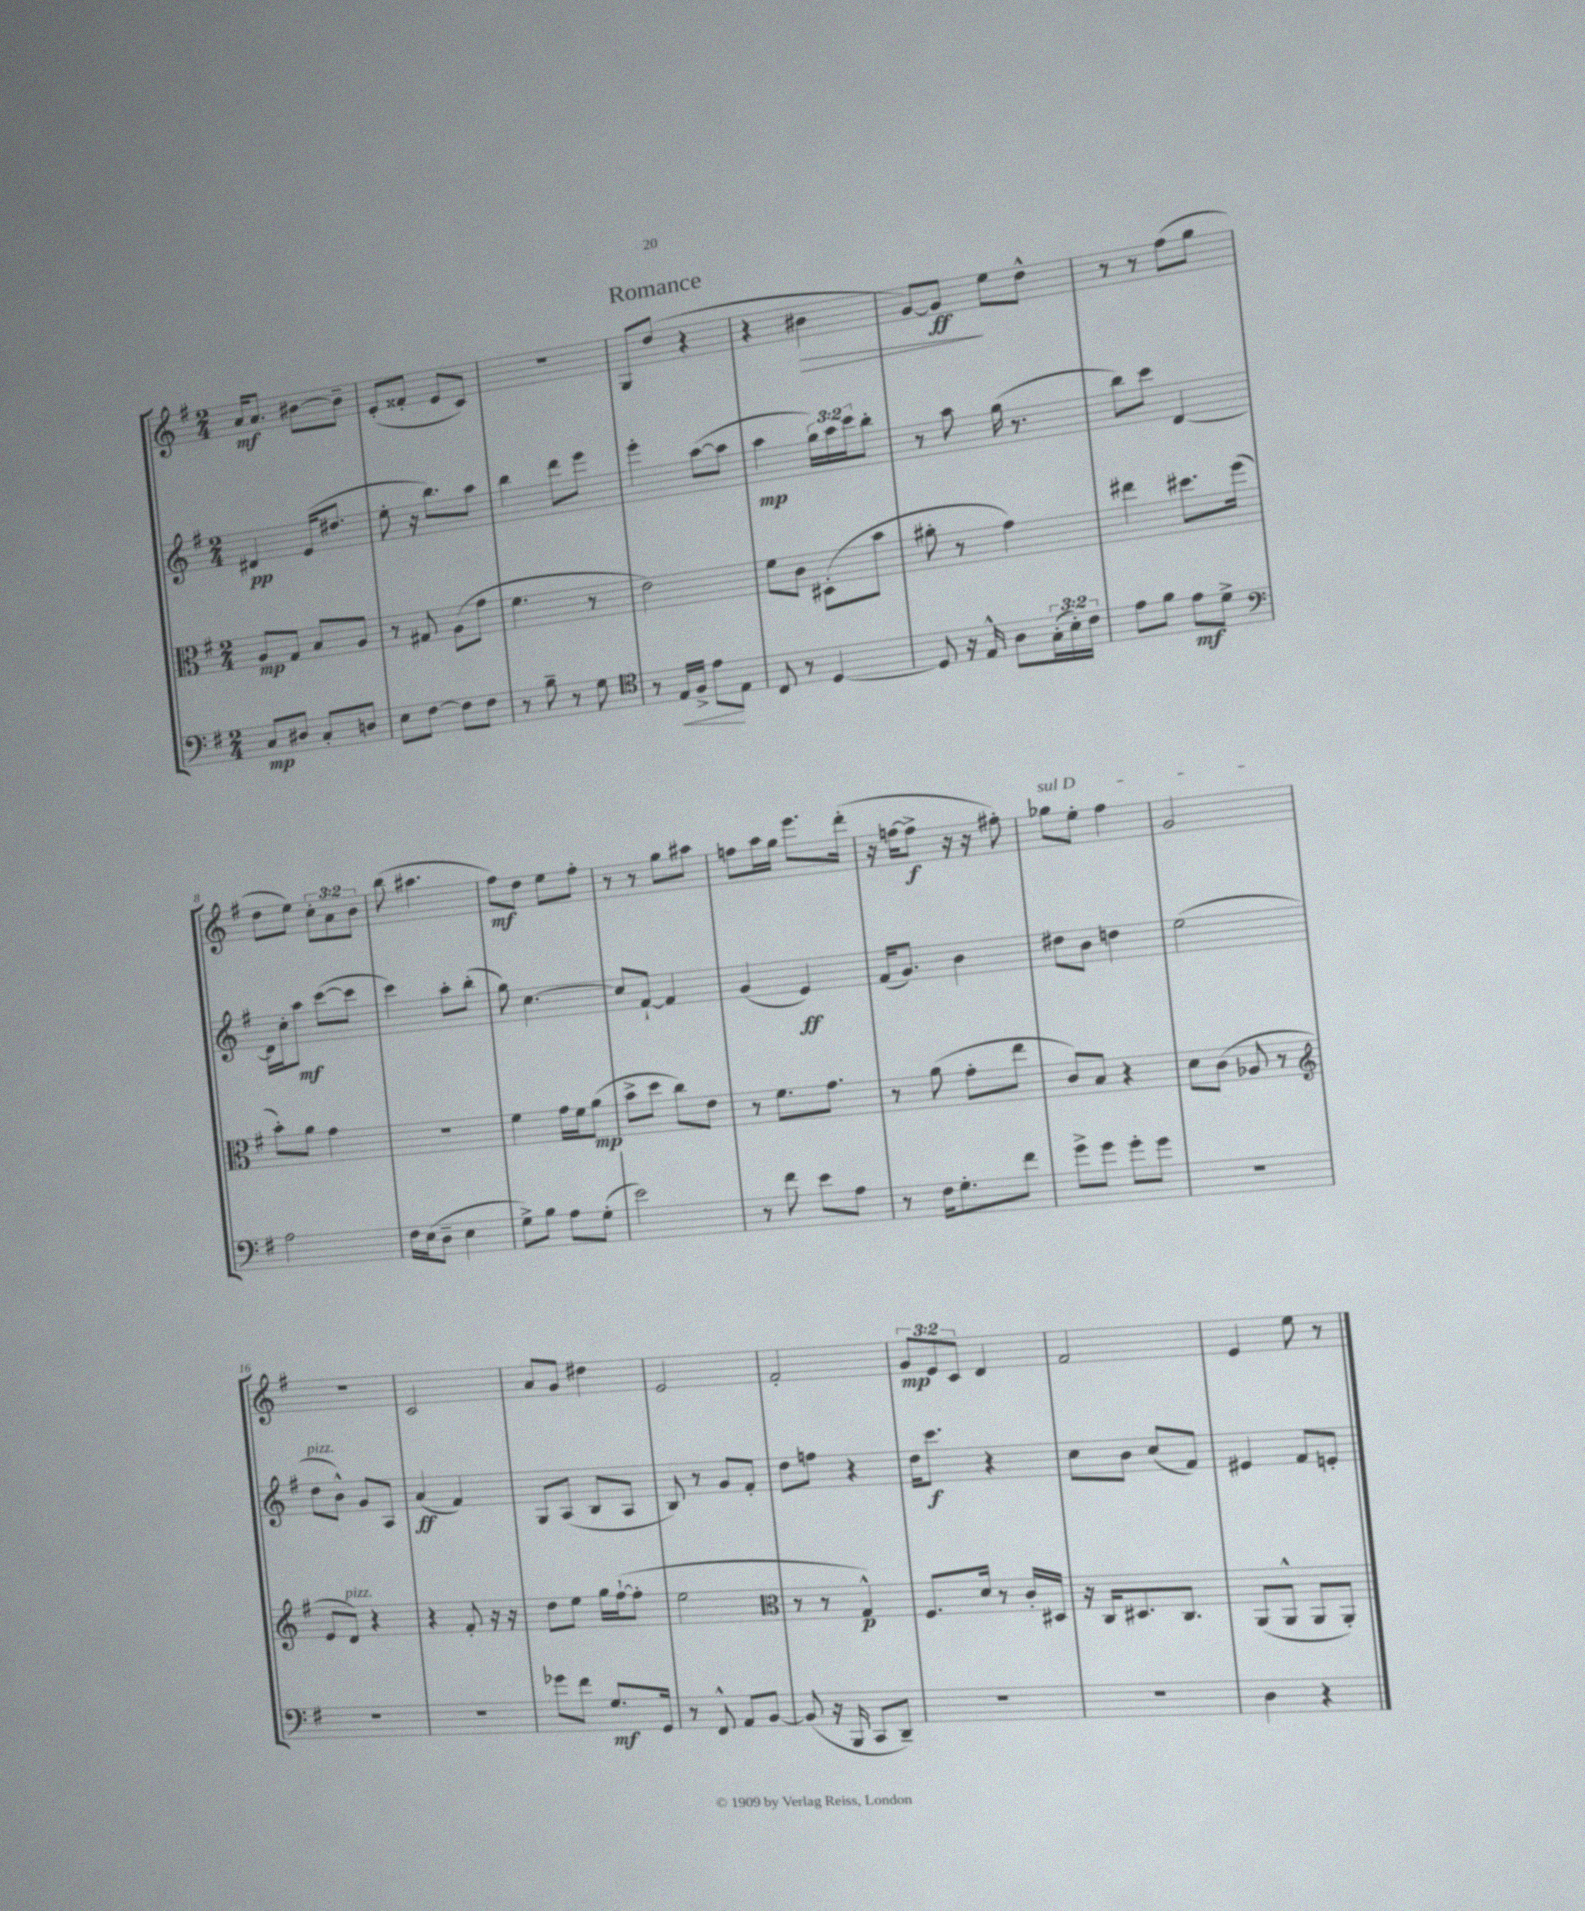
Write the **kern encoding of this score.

**kern	**kern	**kern	**kern
*staff4	*staff3	*staff2	*staff1
*clefF4	*clefC3	*clefG2	*clefG2
*k[f#]	*k[f#]	*k[f#]	*k[f#]
*M2/4	*M2/4	*M2/4	*M2/4
8C	8A	4d#	16a
.	.	.	8.a
8D#	8G	.	.
8C'	8B	(16e	[8b#
.	.	8.dd#	.
8D	8A	.	8b#~]
=	=	=	=
8E	8r	8ee'	(8e'
[8F#	8G#	16r	8f##'
.	.	8.bb)	.
8F#]	(8A	.	8e
8F#	8g	8aa	8c)
=	=	=	=
8r	4.f#	4bb	2r
8B~	.	.	.
8r	.	8ddd	.
8G	8r	8eee	.
=	=	=	=
*clefC4	*	*	*
8r	2e)	4eee'	8G
16E	.	.	(8dd
16F#^	.	.	.
8e	.	([8aa	4r
8E	.	8aa]	.
=	=	=	=
8C	8f#	4aa	4r
8r	8c	.	.
[4D	(8D#'	24gg)	4b#
.	.	24aa	.
.	.	24ccc	.
.	8b	8bb'	.
=	=	=	=
8D]	8a#'	8r	[8g)
16r	8r	8aa	8g]
16E^^	.	.	.
8A	4g)	(16gg	8ee
.	.	8.r	.
(24G'	.	.	8dd^^
24B')	.	.	.
24c	.	.	.
=	=	=	=
8e	4ee#	8bb)	8r
8f#	.	8ccc	8r
8e	8.dd#	[4d	(8ff#
8d^	.	.	8gg
.	(16ff#	.	.
=	=	=	=
*clefF4	*	*	*
2A	8b')	16d]	8dd
.	.	16cc'	.
.	8a	8aa	8ee)
.	4g	([8ccc	12cc'
.	.	.	12a
.	.	8ccc]	.
.	.	.	12b
=	=	=	=
16F#	2r	4ccc)	(8bb
(16E	.	.	.
8D~	.	.	4.aa#
4E	.	8aa'	.
.	.	(8bb'	.
=	=	=	=
8G^)	4f#	8gg)	8ff#)
8B	.	[4.cc	8dd
8A	16g	.	8ee
.	16f#	.	.
(8G'	(8a	.	8ff#'
=	=	=	=
2e)	8b^	8cc]	8r
.	8dd	[8f#`	8r
.	8cc)	4f#]	8gg
.	8e	.	8aa#
=	=	=	=
8r	8r	(4g	8ff
8f#	8.f#	.	16aa
.	.	.	16gg
8e	.	4e)	8.eee
.	8.g	.	.
8A	.	.	.
.	.	.	(16ddd'
=	=	=	=
8r	8r	(16f#	16r
.	.	8.g)	[16ff
16F#	(8a	.	8ff^]
8.G'	.	.	.
.	8g'	4b	16r
.	.	.	16r
8f#	8ee	.	8ff#')
=	=	=	=
8g^	8c)	8dd#	8gg-
8g	8B	8b	8ee'
8g'	4r	4dd	4ff#
8g	.	.	.
=	=	=	=
2r	8d	(2ee	2g
.	(8c	.	.
.	8A-	.	.
.	8r	.	.
=	=	=	=
*	*clefG2	*	*
2r	8e	8dd	2r
.	8d)	8b^^)	.
.	4r	8g	.
.	.	8A	.
=	=	=	=
2r	4r	(4a	2c
.	8f#'	4f#)	.
.	16r	.	.
.	16r	.	.
=	=	=	=
8g-	8dd	8G	8a
8f#	8ee	(8A	8g
8.G	16gg	8B	4dd#
.	([16ff#`	.	.
.	8ff#']	8A	.
16GG	.	.	.
=	=	=	=
8r	2ee	8B)	2e
8FF#^^	.	8r	.
8AA	.	8g	.
[8BB	.	8f#'	.
=	=	=	=
*	*clefC3	*	*
(8BB]	8r	8dd	2f#'
16r	8r	8ff	.
16BBB	.	.	.
8CC	4G^^)	4r	.
8DD~)	.	.	.
=	=	=	=
2r	8.F#	16dd	12g
.	.	8.ccc	.
.	.	.	12e
.	.	.	12c
.	16d	.	.
.	8r	4r	4d
.	16c'	.	.
.	16D#	.	.
=	=	=	=
2r	16r	8cc	2f#
.	16C	.	.
.	8.D#	8b	.
.	.	(8cc	.
.	8.C	.	.
.	.	8f#)	.
=	=	=	=
4D	(8AA	4e#	4e
.	8AA^^	.	.
4r	8AA	8f#	8ee
.	8AA')	8e'	8r
==	==	==	==
*-	*-	*-	*-
